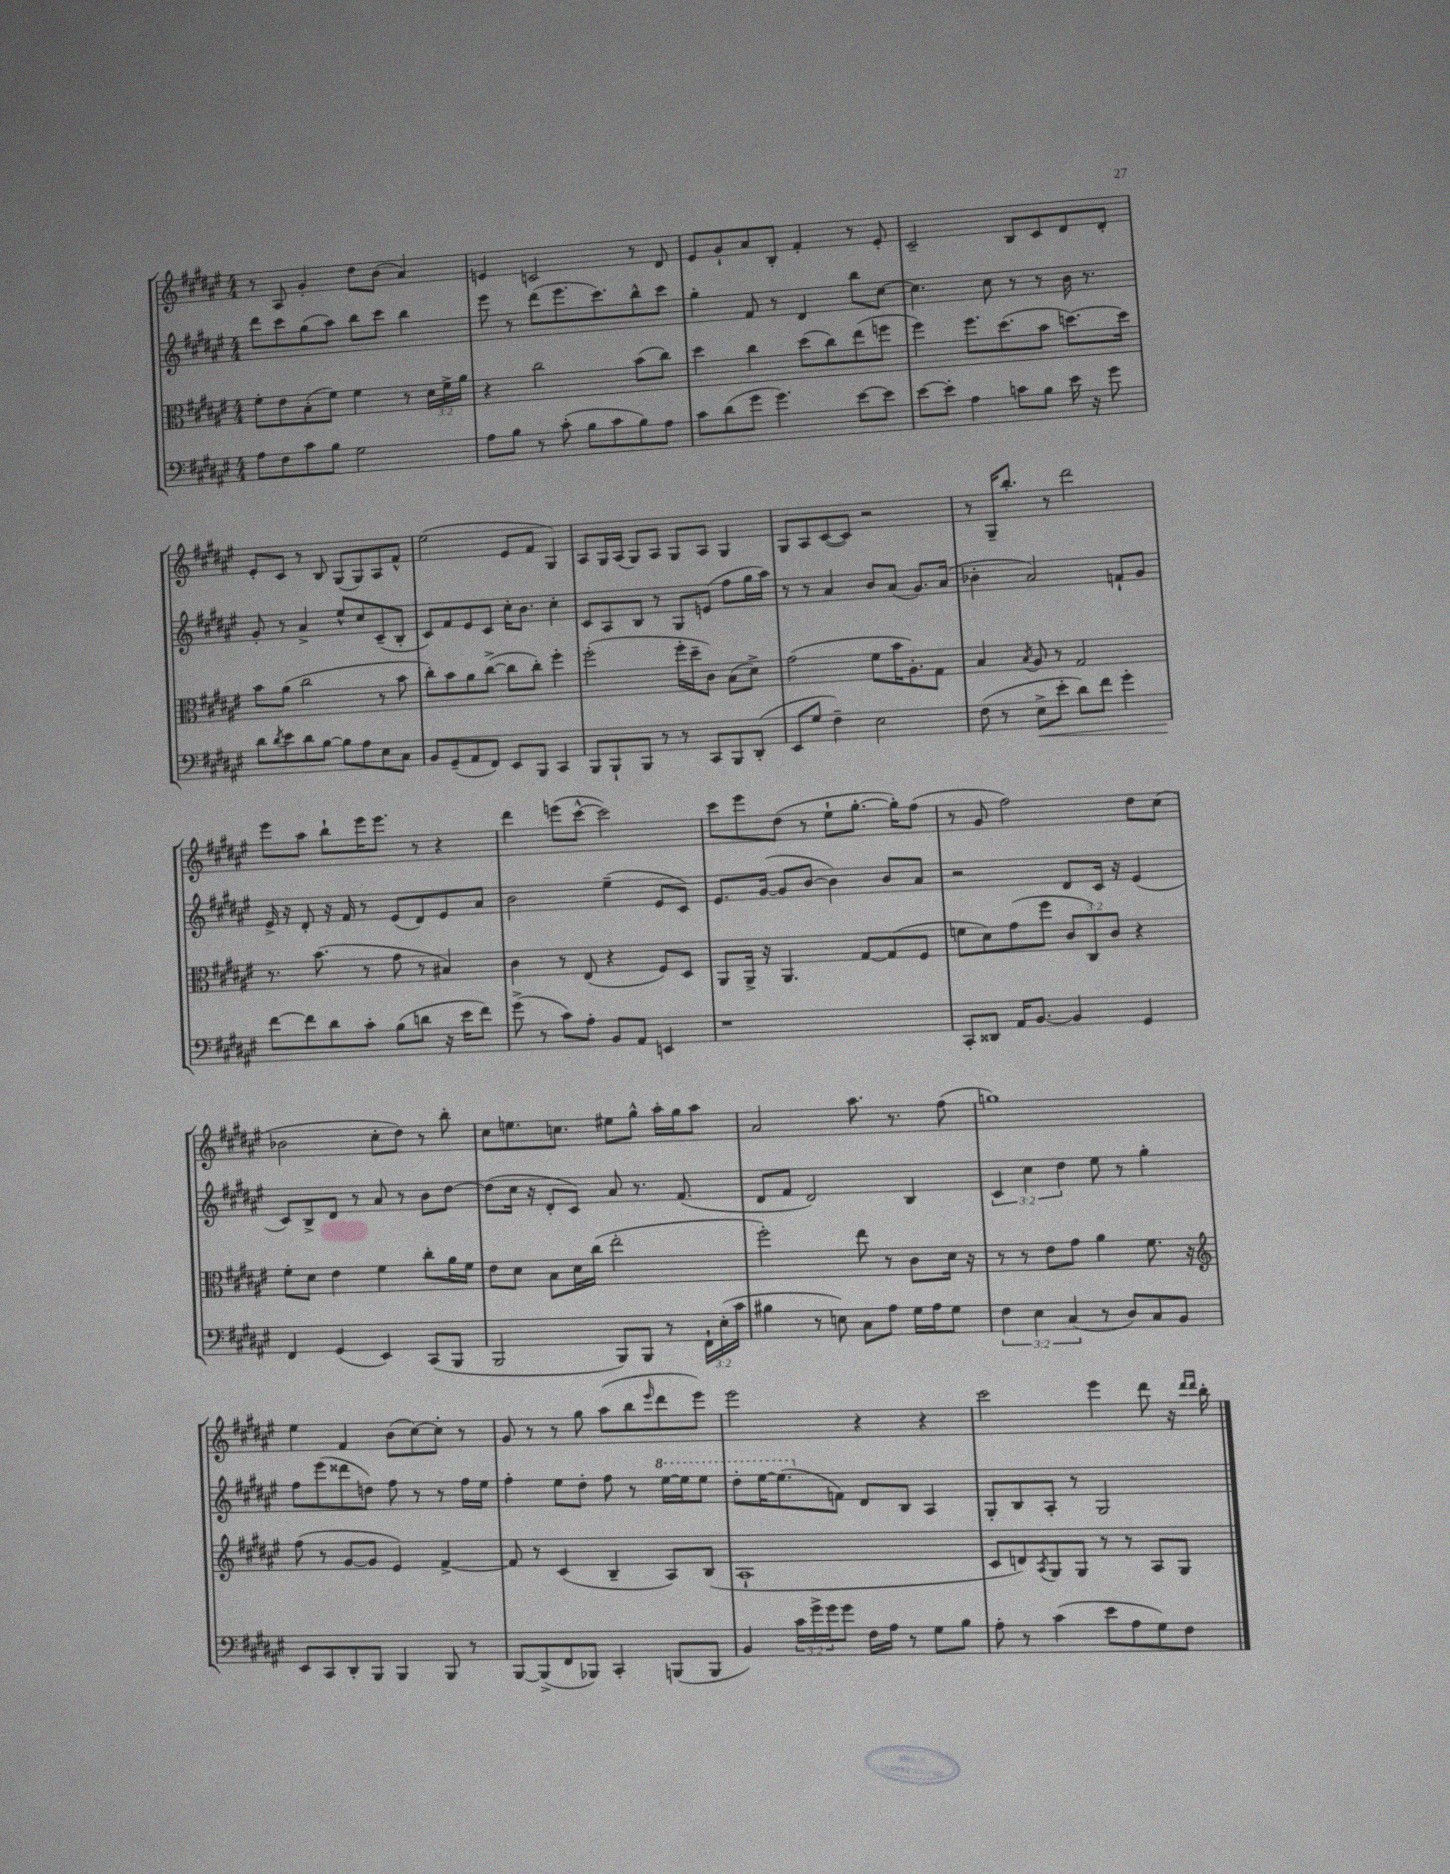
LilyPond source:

<<
\new StaffGroup <<
\new Staff = "s0" {
    \clef treble \key fis \major \numericTimeSignature \time 4/4
    r8 ais8 gis'4-. dis''8 b'8( ais'4) |
    e'4 c'2 r8 dis'8 |
    eis'8 gis'8-! ais'8 b8-. fis'4-. r8 eis'8-. |
    cis'2-- b8 cis'8 dis'8 dis'8-. |
    eis'8-. cis'8 r8 b8 gis8( gis8) ais8 fis'8-^ |
    eis''2( eis'8 fis'8 gis4) |
    ais8 gis16 ais16( gis8) ais8 gis8 ais8 gis4 |
    gis8 ais8 cis'8~( cis'8) r2 |
    r8 gis16-- b''8.-. r8 dis'''2 |
    eis'''8 ais''8 b''8-! eis'''16 eis'''8. r8 r4 |
    dis'''4 e'''8( cis'''8~-^ cis'''2) |
    cis'''8 eis'''8 dis''8( r8 eis''8-! gis''8.~-. gis''16-.) fis''8( |
    r8 gis'8 fis''2) dis''8 cis''8( |
    bes'2 cis''8-. dis''8) r8 b''8-. |
    cis''8 e''8. c''8. eis''8 gis''8-^ ais''16-. gis''16 ais''8 |
    ais'2 ais''8. r8. fis''8( |
    g''1) |
    eis''4 fis'4 b'8( cis''8~) cis''8-. r8 |
    gis'8 r8 r8 gis''8 ais''8( b''8 \grace { eis'''16 } dis'''8 eis'''8) |
    eis'''2 r4 r4 |
    cis'''2 eis'''4 dis'''8 r16 \grace { dis'''16 dis'''16 } b''16-. \bar "|." |
}
\new Staff = "s1" {
    \clef treble \key fis \major \numericTimeSignature \time 4/4 \override Staff.TupletNumber.text = #tuplet-number::calc-fraction-text
    dis'''8 cis'''8 gis''8( ais''8) b''8 cis'''8 b''4 |
    eis'''8 r8 dis'''8( eis'''8. cis'''8.) b''8-^ cis'''8 |
    gis''4-. fis'8 r8 dis'4 b''8 cis''8~ |
    cis''4. cis''8 r8 r8 b'16 r8. |
    gis'8-. r8 ais'4-> eis''8-^ cis''8 cis'8--( b8-. |
    cis'8) fis'8 eis'8 cis'8 cis''16-. b'8. cis''4-. |
    cis'8 ais8 b8 r8 gis8 e'8( fis''8 gis''16 ais''16) |
    r8 r8 ais'4 b'8 ais'8( gis'8.) ais'16( |
    bes'4-. ais'2) f'8-! gis'8 |
    eis'16-> r16 dis'8-. r16 fis'16 r8 eis'8( dis'8) eis'8 ais'8 |
    b'2 eis''4--( eis'8 cis'8) |
    eis'8. gis'16~( gis'8 b'8~ b'4) b'8 ais'8 |
    r2 dis'8 cis'16 r16 eis'4( |
    cis'8) b8-> dis'8 r8 ais'8 r8 b'8 dis''8~ |
    dis''8( cis''16 r16 dis'8-. cis'8) ais'8 r8. fis'8.( |
    dis'8 fis'8 dis'2) b4 |
    \tuplet 3/2 { cis'4 cis''4 dis''4 } eis''8 r8 gis''4-. |
    fis''8 eis'''8( disis'''8 d''8) fis''8 r8 r8 fis''16 eis''16 |
    fis''4-. eis''8 dis''8-. fis''8 r8 \ottava #1 eis'''16~ eis'''16 eis'''8 |
    dis'''8-. eis'''16~ eis'''8.( \ottava #0 f'8) dis'8 b8 ais4 |
    gis8-. b8 ais8-. r8 gis2 \bar "|." |
}
\new Staff = "s2" {
    \clef alto \key fis \major \numericTimeSignature \time 4/4 \override Staff.TupletNumber.text = #tuplet-number::calc-fraction-text
    fis'8-. eis'8 b8-.( fis'8) fis'4 r8 \tuplet 3/2 { dis'16 fis'16-> ais'16 } |
    r4 cis''2 b'8( cis''8) |
    dis''4 cis''4 dis''8( cis''8) eis''8( f''8 |
    fis''4) fis''8. dis''8.( b'8 d''8.~) d''16 |
    b'8 ais'8( cis''2 r8 b'8 |
    cis''8-.) b'8 ais'8 cis''8~->( cis''8 cis''8-.) fis''4-. |
    fis''2-.( fis''16-. dis''16-- cis'8) b8( dis'8->) |
    gis'2( fis'8 b'16 ais8.-.) gis8 |
    b4 \acciaccatura { b8 } ais8 r8 gis2 |
    r8. b'8.( r8 gis'8 r8 bis4) |
    cis'4 r8 eis8( r4 fis8) dis8 |
    ais,8 ais,16-> r16 ais,4. gis8~ gis8( fis8 |
    f'8 dis'8) gis'8( fis''8 \tuplet 3/2 { cis'8 cis8) cis'8 } r4 |
    fis'8-. dis'8 eis'4 fis'4 cis''8-. ais'16 fis'16 |
    eis'8 dis'8 b8 dis'16 cis''16( eis''2-. |
    fis''2-.) eis''8 r8 cis'8 dis'16 r16 |
    r8 r8 eis'8 gis'8 ais'4 fis'8. r16 |
    \clef treble fis''8( r8 gis'8~ gis'8 eis'4) fis'4~-> |
    fis'8 r8 cis'4( b4-- ais8) b8( |
    ais1-! |
    cis'8 d'8) \acciaccatura { ais8 } gis8 gis8 r8 r8 ais8 gis8 \bar "|." |
}
\new Staff = "s3" {
    \clef bass \key fis \major \numericTimeSignature \time 4/4 \override Staff.TupletNumber.text = #tuplet-number::calc-fraction-text
    ais8 fis8 cis'8 b8 gis2 |
    ais8 b8 r8 cis'8-.( b8 cis'8 b8) ais8 |
    cis'8 dis'8( gis'8 gis'4.) eis'8~ eis'8 |
    eis'8~ eis'8-. ais4 c'8 b8 eis'16 r16 gis'8 |
    dis'8 \acciaccatura { dis'8 } eis'8 dis'8 b8~ b8 ais8 eis8 cis8 |
    b,8 gis,8--( ais,8 fis,8) eis,8 b,,8 cis,4 |
    b,,8 b,,8-! b,,8 r8 r8 cis,8 b,,8 dis,8-.( |
    eis,8 gis8 fis4--) eis2 |
    fis8( r8 eis8->\< eis'8-. dis'8) fis'8 gis'4-. |
    fis'8~\! fis'8 dis'8 cis'8-. b8( d'8 r16 eis'16 fis'8) |
    gis'8->( r8 cis'8) ais8-. b,8 ais,8 e,4 |
    r1 |
    cis,8-. disis,8 ais,16 b,8.~ b,4 gis,4 |
    fis,4 gis,4( eis,4) cis,8( b,,8 |
    b,,2 b,,8) b,,8 r8 \tuplet 3/2 { fis,16-! eis16-.( cis'16 } |
    bis4 r8 e8) cis8 ais8 gis16 ais16 gis8 |
    \tuplet 3/2 { fis4 eis4 cis4( } r8 dis8) cis8 b,8 |
    eis,8 cis,8 dis,8-. b,,8 b,,4 b,,8 r8 |
    b,,8~ b,,8->( fis,8 bes,,8) cis,4-. b,,8( b,,8 |
    b,4) \tuplet 3/2 { cis'16 gis'16-> gis'16 } gis'8 fis16 ais16 r8 gis8 b8 |
    ais8-. r8 cis'4( eis'8 ais8 gis8) fis8 \bar "|." |
}
>>
>>
\layout { \context { \Score \remove "Bar_number_engraver" } }
